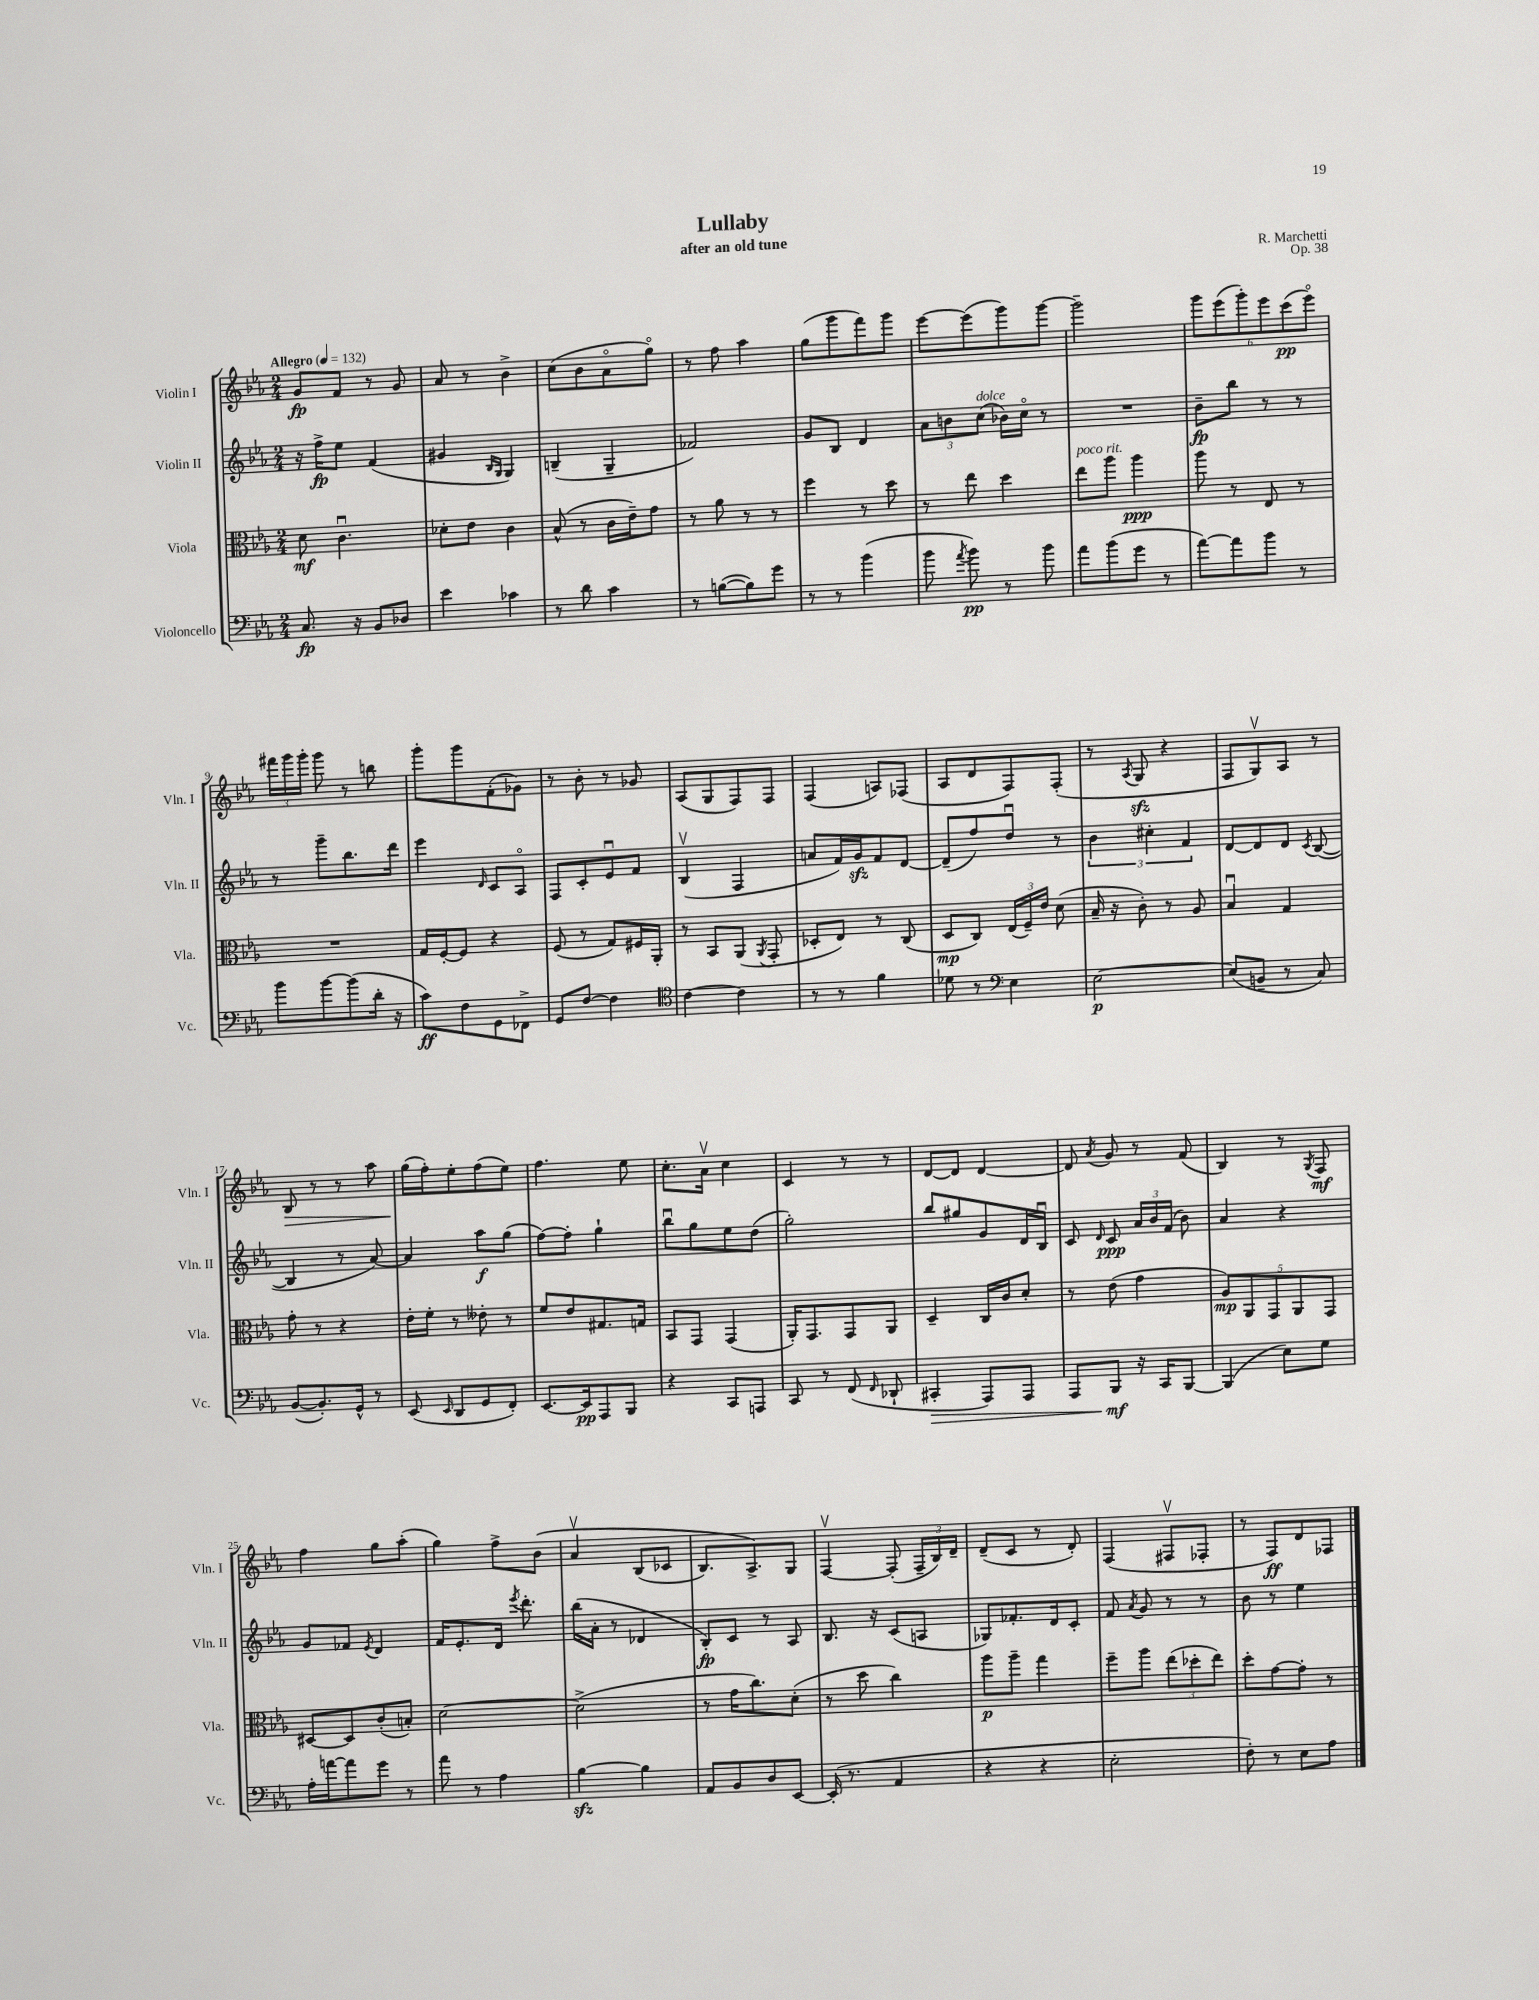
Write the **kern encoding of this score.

**kern	**dynam	**kern	**dynam	**kern	**dynam	**kern	**dynam
*part4	*part4	*part3	*part3	*part2	*part2	*part1	*part1
*staff4	*staff4	*staff3	*staff3	*staff2	*staff2	*staff1	*staff1
*I"Violoncello	*	*I"Viola	*	*I"Violin II	*	*I"Violin I	*
*I'Vc.	*	*I'Vla.	*	*I'Vln. II	*	*I'Vln. I	*
*clefF4	*	*clefC3	*	*clefG2	*	*clefG2	*
*k[b-e-a-]	*	*k[b-e-a-]	*	*k[b-e-a-]	*	*k[b-e-a-]	*
*M2/4	*	*M2/4	*	*M2/4	*	*M2/4	*
*MM132	*	*MM132	*	*MM132	*	*MM132	*
=1	=1	=1	=1	=1	=1	=1	=1
!	!	!	!	!	!	!LO:TX:a:B:t=Allegro	!
8.C/	fp	8d\	mf	16r	.	8g/L	fp
.	.	.	.	16ff^\KL	fp	.	.
.	.	4.cu\	.	8ee-\J	.	8f/J	.
16r	.	.	.	.	.	.	.
8BB-/L	.	.	.	(4f/	.	8r	.
8D-X/J	.	.	.	.	.	8g/	.
=2	=2	=2	=2	=2	=2	=2	=2
4e-\	.	8d-X'\L	.	4g#X/	.	8a-/	.
.	.	8e-\J	.	.	.	8r	.
.	.	.	.	16qqB-/LL	.	.	.
.	.	.	.	16qqG/JJ	.	.	.
4c-X\	.	4c\	.	4G/)	.	4b-^\	.
=3	=3	=3	=3	=3	=3	=3	=3
8r	.	(8B-^^/	.	(4Bn~/	.	(8cc\L	.
8d\	.	8r	.	.	.	8b-\	.
4c\	.	16c\LL	.	4G~/	.	8a-\	.
.	.	16e-~\J)	.	.	.	.	.
.	.	8g\J	.	.	.	8gg\J)	.
=4	=4	=4	=4	=4	=4	=4	=4
8r	.	8r	.	2f-X/)	.	8r	.
([8Bn\L	.	8a-\	.	.	.	8ff\	.
8B\])	.	8r	.	.	.	4aa-\	.
8g\J	.	8r	.	.	.	.	.
=5	=5	=5	=5	=5	=5	=5	=5
8r	.	4ff\	.	8g/L	.	(8gg\L	.
8r	.	.	.	8B-/J	.	8ggg\	.
(4b-\	.	8r	.	4d/	.	8fff\)	.
.	.	8dd\	.	.	.	8ggg\J	.
=6	=6	=6	=6	=6	=6	=6	=6
8b-\	.	8r	.	12a-\L	.	[8eee-\L	.
.	.	.	.	12bn\	.	.	.
8qa-/	.	.	.	.	.	.	.
8b-\)	pp	8ee-\	.	.	.	(8eee-\]	.
!	!	!	!	!LO:TX:a:i:t=dolce	!	!	!
.	.	.	.	(12cc\J	.	.	.
8r	.	4dd\	.	16b-X\LL)	.	8ggg\)	.
.	.	.	.	16cc\JJ	.	.	.
8b-\	.	.	.	8r	.	[8ggg\J	.
=7	=7	=7	=7	=7	=7	=7	=7
!	!	!LO:TX:a:i:t=poco rit.	!	!	!	!	!
8a-\L	.	8ee-\L	.	2r	.	2ggg~\]	.
(8b-\	.	8aa-\J	.	.	.	.	.
8g\J	.	4aa-\	ppp	.	.	.	.
8r	.	.	.	.	.	.	.
=8	=8	=8	=8	=8	=8	=8	=8
[8a-\L)	.	8aa-\	.	8b-~\L	fp	12ggg\L	.
.	.	.	.	.	.	(12eee-\	.
8a-\]	.	8r	.	8bb-\J	.	.	.
.	.	.	.	.	.	12ggg'\)	.
8b-\J	.	8E-/	.	8r	.	12eee-\	.
.	.	.	.	.	.	(12ccc\	pp
8r	.	8r	.	8r	.	.	.
.	.	.	.	.	.	12eee-\J)	.
!!LO:LB:g=z
=9	=9	=9	=9	=9	=9	=9	=9
8b-\L	.	2r	.	8r	.	24fff#X\LL	.
.	.	.	.	.	.	24ggg\	.
.	.	.	.	.	.	24ggg'\JJ	.
[8b-\	.	.	.	8ggg~\L	.	8ggg\	.
(8b-\]	.	.	.	8.bb-\	.	8r	.
16d'\Jk	.	.	.	.	.	8bbn\	.
16r	.	.	.	16ddd\Jk	.	.	.
=10	=10	=10	=10	=10	=10	=10	=10
8c\L)	ff	16G/LL	.	4eee-\	.	8ggg'\L	.
.	.	[16F'/J	.	.	.	.	.
8F\	.	8F/J]	.	.	.	8ggg\	.
.	.	.	.	16qqd/	.	.	.
8GG\	.	4r	.	8c/L	.	(8f'\	.
8FF-X^\J	.	.	.	8A-/J	.	8g-X\J)	.
=11	=11	=11	=11	=11	=11	=11	=11
8GG/L	.	(8F/	.	8F/L	.	8r	.
[8F/J	.	8r	.	8c'/	.	8b-'\	.
4F\]	.	8G/L)	.	8e-u/	.	8r	.
.	.	16F#X/L	.	8f/J	.	8g-X/	.
.	.	16AA-'/JJ	.	.	.	.	.
=12	=12	=12	=12	=12	=12	=12	=12
*clefC4	*	*	*	*	*	*	*
[4c\	.	8r	.	(4B-v/	.	(8A-/L	.
.	.	8BB-/L	.	.	.	8G/	.
4c\]	.	(8AA-/J	.	4F/	.	8F/)	.
.	.	8qAA-/	.	.	.	.	.
.	.	8GG'/	.	.	.	8F/J	.
=13	=13	=13	=13	=13	=13	=13	=13
8r	.	8D-X'/L	.	8an/L	.	(4F/	.
8r	.	8E-/J)	.	16f/L)	.	.	.
.	.	.	.	16gzz/J	.	.	.
4f\	.	8r	.	8f/	.	8An/L)	.
.	.	(8C/	.	[8d/J	.	(8F-X/J	.
=14	=14	=14	=14	=14	=14	=14	=14
8d-X\	.	8D/L	mp	(8d~/L]	.	8A-/L	.
8r	.	8C/J)	.	8ff/)	.	8d/	.
*clefF4	*	*	*	*	*	*	*
4E-\	.	(24E-/LL	.	8ddu/J	.	8F/)	.
.	.	24F~/)	.	.	.	.	.
.	.	24e-/JJ	.	.	.	.	.
.	.	(8d\	.	8r	.	(8F'/J	.
=15	=15	=15	=15	=15	=15	=15	=15
[2E-\	p	16B-~/	.	6b-\	.	8r	.
.	.	16r	.	.	.	.	.
.	.	.	.	.	.	8qA-/	.
.	.	8c'\)	.	.	.	8Gzz/	.
.	.	.	.	6cc#X'\	.	.	.
.	.	8r	.	.	.	4r	.
.	.	.	.	6f/	.	.	.
.	.	8A-/	.	.	.	.	.
=16	=16	=16	=16	=16	=16	=16	=16
(8E-/L]	.	4B-u/	.	[8d/L	.	8F/L	.
8BBn~/J	.	.	.	8d/]	.	8Gv/)	.
8r	.	4G/	.	8d/J	.	8A-/J	.
.	.	.	.	8qc/	.	.	.
8C/)	.	.	.	([8B-/	.	8r	.
!!LO:LB:g=z
=17	=17	=17	=17	=17	=17	=17	=17
!	!	!	!	!	!	!	!LO:HP:b
([8BB-/L	.	8g'\	.	4B-/]	.	8B-/	>
8.BB-'/])	.	8r	.	.	.	8r	.
.	.	4r	.	8r	.	8r	.
16GG^^/Jk	.	.	.	.	.	.	.
8r	.	.	.	[8a-/)	.	8aa-\	.
=18	=18	=18	=18	=18	=18	=18	=18
(8EE-/	.	16e-'\LL	.	4a-/]	.	(16gg\LL	.
.	.	16f'\JJ	.	.	.	16ff'\J)	]
16qqEE-/	.	.	.	.	.	.	.
8DD/L	.	8r	.	.	.	8ee-'\	.
8GG/	.	8e--X'\	.	8aa-\L	f	(8ff\	.
8FF'/J)	.	8r	.	(8gg\J	.	8ee-\J)	.
=19	=19	=19	=19	=19	=19	=19	=19
[8.EE-/L	.	8f/L	.	[8ff\L)	.	4.ff\	.
.	.	8e-/	.	8ff'\J]	.	.	.
16EE-/k]	pp	.	.	.	.	.	.
8AAA-/	.	8.G#X/	.	4gg`\	.	.	.
8BBB-/J	.	.	.	.	.	8ee-\	.
.	.	16Gn/Jk	.	.	.	.	.
=20	=20	=20	=20	=20	=20	=20	=20
4r	.	8BB-/L	.	8bb-u\L	.	8.cc'\L	.
.	.	8GG/J	.	8gg\	.	.	.
.	.	.	.	.	.	16a-v\Jk	.
8CC/L	.	(4GG/	.	8ee-\	.	4cc\	.
8AAAn/J	.	.	.	(8dd\J	.	.	.
=21	=21	=21	=21	=21	=21	=21	=21
8CC/	.	16AA-'/KL)	.	2gg'\)	.	4c/	.
.	.	8.GG/	.	.	.	.	.
8r	.	.	.	.	.	.	.
(8FF/	.	8GG/	.	.	.	8r	.
16qqFF/	.	.	.	.	.	.	.
8DD-X`/	.	8AA-/J	.	.	.	8r	.
=22	=22	=22	=22	=22	=22	=22	=22
!	!LO:HP:b	!	!	!	!	!	!
4CC#X'/	>	4D~/	.	8bb-/L	.	[8d/L	.
.	.	.	.	8gg#X/	.	8d/J]	.
8AAA-/L)	.	16C/LL	.	8g/	.	[4d/	.
.	.	16c/J	.	.	.	.	.
8AAA-/J	.	8d'/J	.	16d/L	.	.	.
.	.	.	.	16B-u/JJ	.	.	.
=23	=23	=23	=23	=23	=23	=23	=23
8AAA-/L	.	8r	.	8c/	.	8d/]	.
.	.	.	.	16qqd/	.	8qa-/	.
8BBB-/J	mf	(8e-\	.	8c/	ppp	8g/	.
16r	]	4g\	.	24a-/LL	.	8r	.
.	.	.	.	24b-/	.	.	.
16CC/KL	.	.	.	.	.	.	.
.	.	.	.	(24f/JJ	.	.	.
[8BBB-/J	.	.	.	8b-\)	.	(8f/	.
=24	=24	=24	=24	=24	=24	=24	=24
(4BBB-/]	.	10A-/L)	mp	4a-/	.	4B-/)	.
.	.	10AA-/	.	.	.	.	.
.	.	10GG/	.	.	.	.	.
8E-\L)	.	.	.	4r	.	8r	.
.	.	10AA-/	.	.	.	.	.
.	.	.	.	.	.	8qG/	.
8G\J	.	.	.	.	.	8F/	mf
.	.	10GG/J	.	.	.	.	.
!!LO:LB:g=z
=25	=25	=25	=25	=25	=25	=25	=25
16A-'\LL	.	[8D#X/L	.	8g/L	.	4ff\	.
[16an\J	.	.	.	.	.	.	.
8a\]	.	8D#/]	.	8f-X/J	.	.	.
.	.	.	.	8qe-/	.	.	.
8g\J	.	(8c'/	.	4d/	.	8gg\L	.
8r	.	8Bn'/J)	.	.	.	(8aa-'\J	.
=26	=26	=26	=26	=26	=26	=26	=26
8a-\	.	[2d\	.	16f/KL	.	4gg\)	.
.	.	.	.	8.e-'/	.	.	.
8r	.	.	.	.	.	.	.
4A-\	.	.	.	16d/Jk	.	8ff^\L	.
.	.	.	.	8qeee-/	.	.	.
.	.	.	.	8.ddd'\	.	.	.
.	.	.	.	.	.	(8b-\J	.
=27	=27	=27	=27	=27	=27	=27	=27
[4B-zz\	.	(2d^\]	.	(16bb-\LL	.	4a-v/	.
.	.	.	.	16a-'\JJ	.	.	.
.	.	.	.	8r	.	.	.
4B-\]	.	.	.	4d-X/	.	(8B-/L	.
.	.	.	.	.	.	8c-X/J	.
=28	=28	=28	=28	=28	=28	=28	=28
8AA-/L	.	8r	.	8B-'/L)	fp	8.B-/L)	.
8BB-/	.	16g\KL	.	8c/J	.	.	.
.	.	8.cc\)	.	.	.	8.A-^/)	.
8D/	.	.	.	8r	.	.	.
[8EE-/J	.	(8d'\J	.	8A-/	.	8G/J	.
=29	=29	=29	=29	=29	=29	=29	=29
(16EE-'/]	.	8r	.	8.B-/	.	[4Fv/	.
8.r	.	.	.	.	.	.	.
.	.	8dd\	.	.	.	.	.
.	.	.	.	16r	.	.	.
4AA-/	.	4cc\)	.	(8c/L	.	(8F'/]	.
.	.	.	.	8An/J	.	24F~/LL	.
.	.	.	.	.	.	24B-/)	.
.	.	.	.	.	.	24d~/JJ	.
=30	=30	=30	=30	=30	=30	=30	=30
4r	.	8aa-\L	p	8G-X/L)	.	(8d~/L	.
.	.	8aa-~\J	.	8.f-X'/	.	8c/J	.
4r	.	4gg\	.	.	.	8r	.
.	.	.	.	16d/k	.	.	.
.	.	.	.	8c'/J	.	8d'/)	.
=31	=31	=31	=31	=31	=31	=31	=31
2E-'\	.	8ff~\L	.	8f/	.	(4F/	.
.	.	.	.	8qa-/	.	.	.
.	.	8aa-\J	.	8g/	.	.	.
.	.	(12ee-\L	.	8r	.	8F#Xv/L	.
.	.	12dd-X'\	.	.	.	.	.
.	.	.	.	8r	.	8F-X'/J	.
.	.	12ee-\J)	.	.	.	.	.
=32	=32	=32	=32	=32	=32	=32	=32
8F'\)	.	8dd'\L	.	8b-\	.	8r	.
8r	.	[8g\	.	8r	.	8F/L)	ff
8E-\L	.	8g'\J]	.	4ee-\	.	8d/	.
8A-\J	.	8r	.	.	.	8F-X/J	.
==	==	==	==	==	==	==	==
*-	*-	*-	*-	*-	*-	*-	*-
